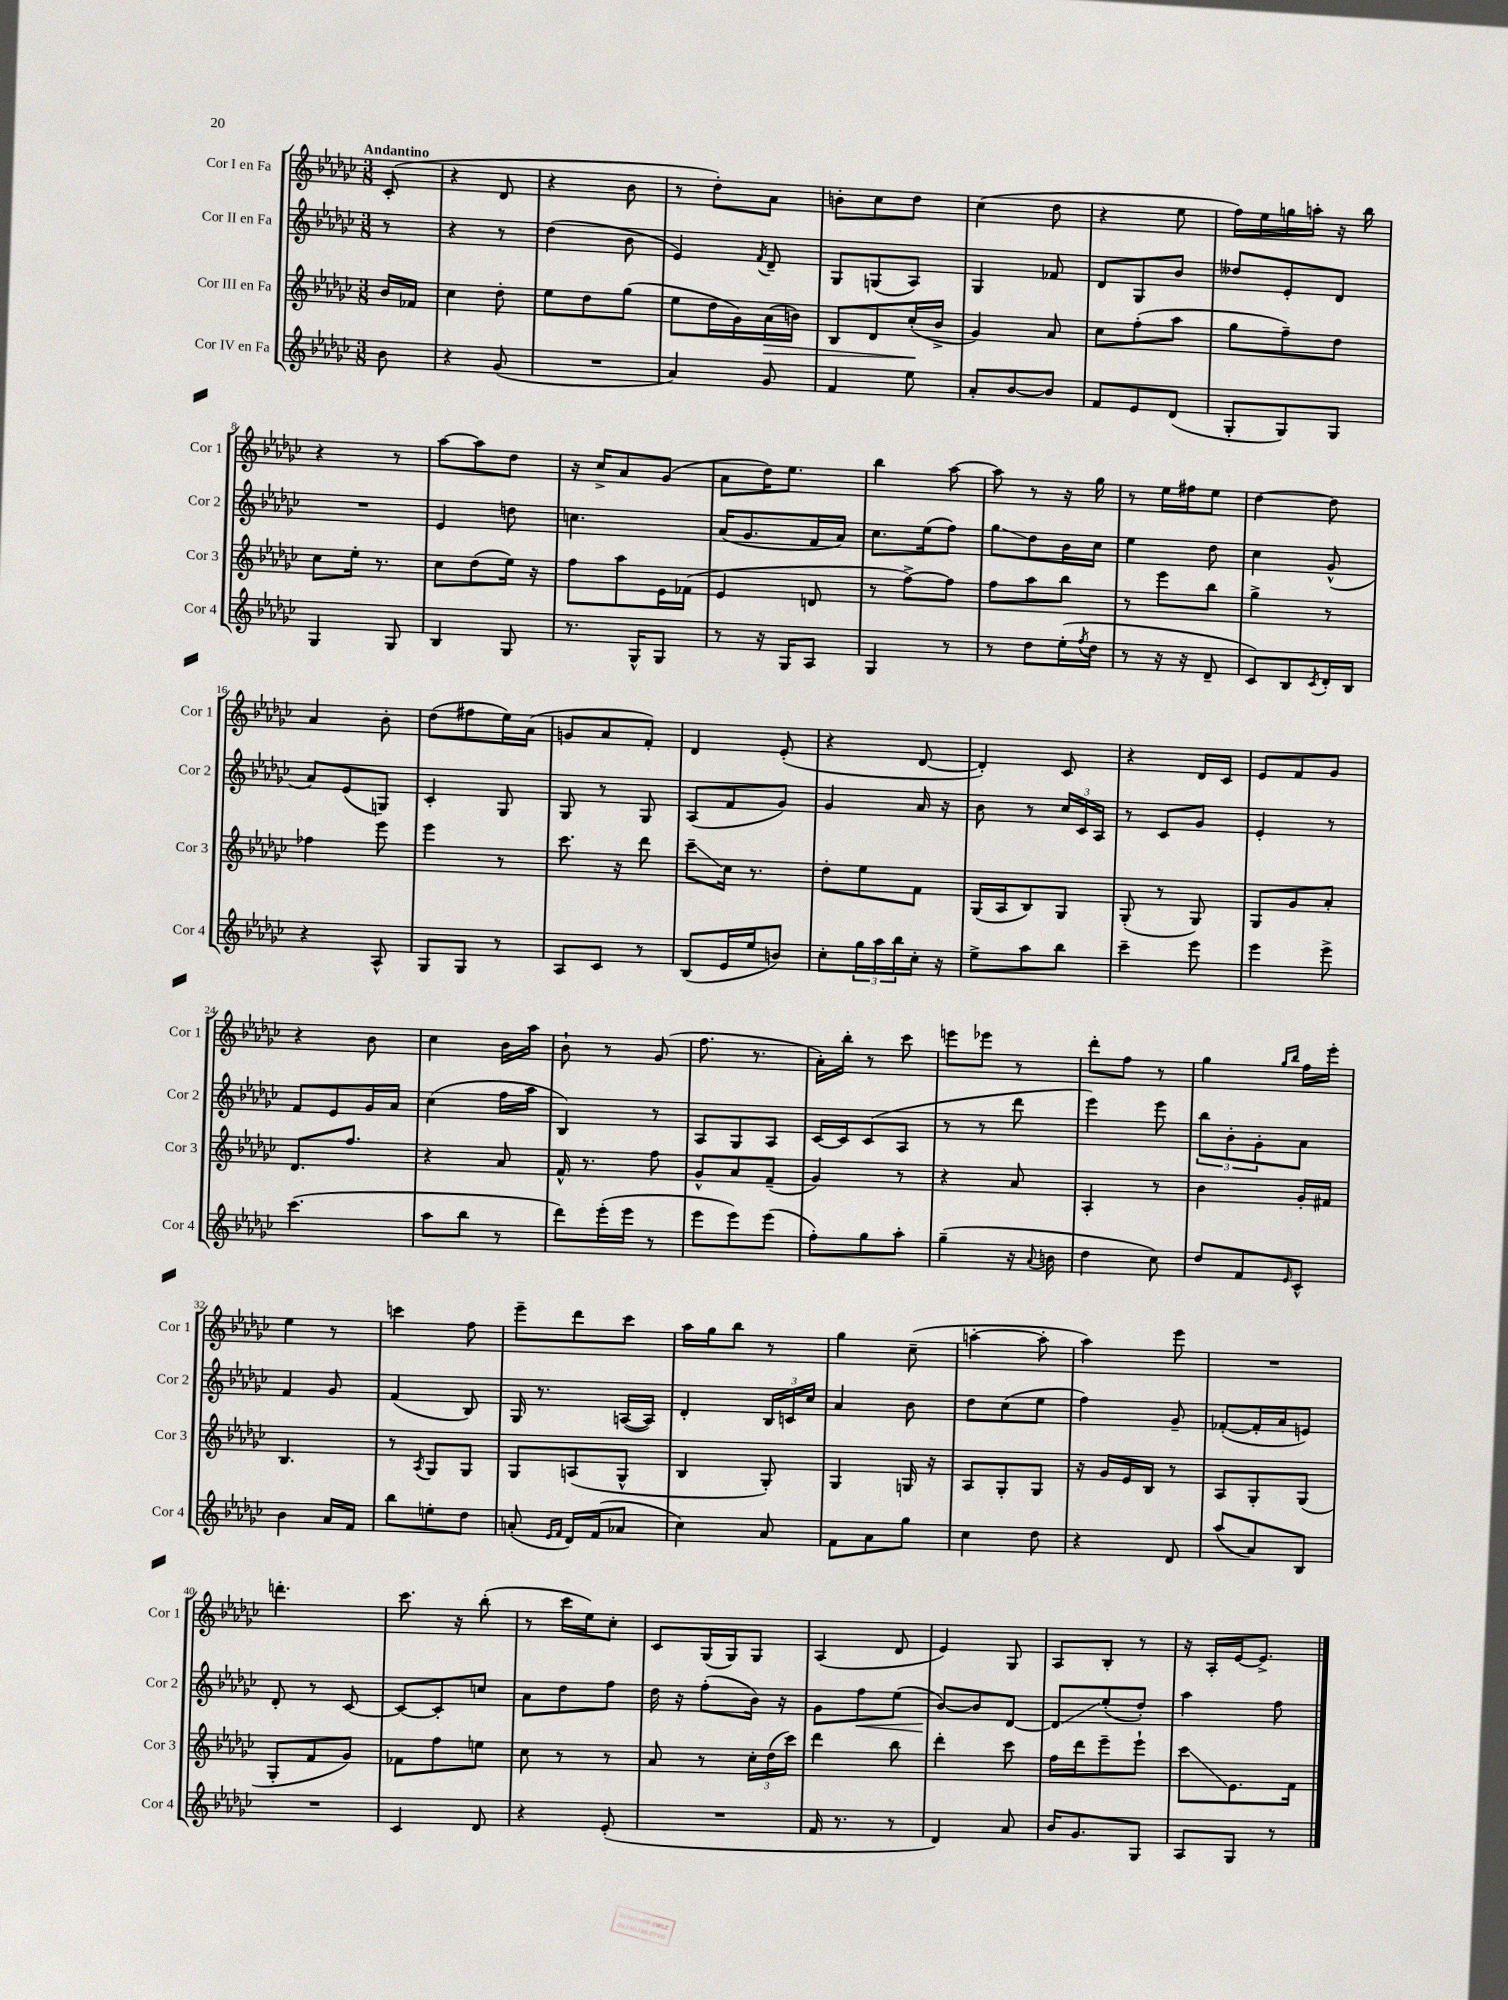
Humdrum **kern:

**kern	**kern	**kern	**kern
*staff4	*staff3	*staff2	*staff1
*clefG2	*clefG2	*clefG2	*clefG2
*k[b-e-a-d-g-c-]	*k[b-e-a-d-g-c-]	*k[b-e-a-d-g-c-]	*k[b-e-a-d-g-c-]
*M3/8	*M3/8	*M3/8	*M3/8
8b-	16b-	8r	(8c-'
.	16f-	.	.
=	=	=	=
4r	4cc-	4r	4r
(8g-	8dd-'	8r	8d-
=	=	=	=
4.r	8ee-	(4dd-	4r
.	8dd-	.	.
.	(8gg-	8b-	8b-
=	=	=	=
4a-)	8ee-	4e-)	8r
.	16dd-	.	8dd-')
.	16g-)	.	.
.	.	8qf	.
8g-	(16a-	8d-~	8a-
.	16b)	.	.
=	=	=	=
4f	8B-	8G-	8b'
.	8d-	(8G	8cc-
8ee-	(16cc-'	8A-)	8dd-
.	16b-^	.	.
=	=	=	=
8a-'	4g-)	4G-	(4cc-
[8b-	.	.	.
8b-]	8a-	8f-	8dd-
=	=	=	=
8f	8cc-	8d-	4r
8e-	(8ff'	8G-	.
(8d-	8aa-	8b-	8ee-
=	=	=	=
8G-'	8gg-	8dd--	16ff)
.	.	.	16ee-
8G-)	8ff~)	8e-'	16gg
.	.	.	16aa'
8G-	8dd-	8d-	16r
.	.	.	16bb-
=	=	=	=
4G-	8cc-	4.r	4r
.	16ee-'	.	.
.	8.r	.	.
8G-	.	.	8r
=	=	=	=
4B-	8cc-	4e-	[8aa-
.	(8dd-	.	8aa-]
8G-	16ee-)	8dd	8dd-
.	16r	.	.
=	=	=	=
8.r	8ff	4.cc	16r
.	.	.	16cc-^
.	8aa-	.	8a-
16G-^^	.	.	.
8G-	16e-	.	(8g-
.	(16f-	.	.
=	=	=	=
8r	4e-	(16a-	8a-
.	.	8.g-	.
16r	.	.	16dd-)
16G-	.	.	8.ee-
8A-	8d	16f	.
.	.	16a-)	.
=	=	=	=
4G-	8r	8.cc-	4bb-
.	[8ff^)	.	.
.	.	(16ee-	.
8r	8ff]	8ff)	[8aa-
=	=	=	=
8r	8ff	8gg-	8aa-]
8dd-	8aa-	8dd-	8r
(16ee-'	8bb-	16b-	16r
8qff	.	.	.
16dd-	.	16cc-	16gg-
=	=	=	=
8r	8r	4ee-	8r
16r	8eee-	.	16ee-
16r	.	.	16ff#
8d-~	8bb-	8dd-	8ee-
=	=	=	=
8c-)	4gg-^	4cc-	[4dd-
8B-	.	.	.
8qc-	.	.	.
16d-'	8r	(8g-^^	8dd-]
16B-	.	.	.
=	=	=	=
4r	4ff-	8a-)	4a-
.	.	(8e-	.
8A-^^	8eee-	8G)	8b-'
=	=	=	=
8G-	4eee-	4c-'	(8dd-
8G-	.	.	8ff#
8r	8r	8G-	16ee-)
.	.	.	(16a-
=	=	=	=
8A-	8.ccc-	8G-	8g
8c-	.	8r	8a-
.	16r	.	.
8r	8ddd-	8G-	8f')
=	=	=	=
(8B-	8ccc-~	(8A-	4d-
16e-	16cc-	8f	.
16ee-	8.r	.	.
8b)	.	8g-)	(8e-'
=	=	=	=
8cc-'	8dd-'	4g-	4r
24gg-	8ee-	.	.
24aa-	.	.	.
24bb-	.	.	.
16cc-'	8f	16a-	[8d-
16r	.	16r	.
=	=	=	=
8ee-^	(16G-	8b-	4d-'])
.	16A-	.	.
8aa-	8B-)	8r	.
8bb-	8G-	24cc-	8c-
.	.	24c-	.
.	.	24A-	.
=	=	=	=
4ccc-~	(8G-'	8r	4r
.	8r	8c-	.
8eee-	8G-)	8g-	16d-
.	.	.	16c-
=	=	=	=
4eee-	8G-	4e-'	8e-
.	8g-	.	8f
8eee-^	8a-'	8r	8g-
=	=	=	=
(4.ccc-	8.d-	8f	4r
.	.	8e-	.
.	8.ff	.	.
.	.	16g-	8b-
.	.	16a-	.
=	=	=	=
8aa-	4r	(4cc-	4cc-
8bb-	.	.	.
8r	8a-	16ff	16b-
.	.	16aa-	16aa-
=	=	=	=
8ddd-)	16f^^	4B-)	8b-`
.	8.r	.	.
(16eee-'	.	.	8r
16eee-	.	.	.
8r	8ff	8r	(8g-
=	=	=	=
8eee-	8g-^^	8A-	8.ff
8eee-)	8a-	8G-	.
.	.	.	8.r
(8eee-	(8f~	8A-	.
=	=	=	=
8ff')	4g-)	[16c-	16a-')
.	.	16c-]	16bb-'
8gg-	.	(8c-	8r
8aa-'	8r	8A-	8ccc-
=	=	=	=
(4gg-~	4r	8r	8eee
.	.	8r	8eee-
16r	8a-	8ddd-	8r
8qqa-	.	.	.
16b	.	.	.
=	=	=	=
4dd-	4A-'	4eee-)	8ddd-'
.	.	.	8ff
8cc-)	8r	8eee-	8r
=	=	=	=
8dd-	4b-	12bb-	4gg-
.	.	12b-'	.
8f	.	.	.
.	.	12g-'	.
.	.	.	16qqgg-
16qqe-	.	.	16qqbb-
8c-^^	16g-'	8a-	16ff
.	16f#	.	16eee-'
=	=	=	=
4b-	4.B-	4f	4ee-
16a-	.	8g-	8r
16f	.	.	.
=	=	=	=
8bb-	8r	(4f	4ccc
.	8qA-	.	.
8ee'	8G-	.	.
8dd-	8G-	8B-)	8ff
=	=	=	=
(8a'	8G-	16G-	8eee-~
.	.	8.r	.
16qqe-	.	.	.
16qqf	.	.	.
16d-)	(8A	.	8ddd-
(16f	.	.	.
8a-	8G-^^	([16A	8ccc-
.	.	16A])	.
=	=	=	=
4cc-)	4B-	4d-'	16aa-
.	.	.	16gg-
.	.	.	8bb-
8a-	8G-')	24B-	8r
.	.	24c	.
.	.	24cc-	.
=	=	=	=
8f	4G-	4a-	4gg-
8a-	.	.	.
8gg-	16G	8b-	(8cc-~
.	16r	.	.
=	=	=	=
4cc-	8A-	8dd-	[4aa'
.	8G-'	(8cc-	.
8dd-	8G-	8ee-	8aa']
=	=	=	=
4r	16r	4ff)	4aa-)
.	16g-	.	.
.	16e-	.	.
.	16B-	.	.
8d-	8r	8g-~	8eee-
=	=	=	=
(8aa-	8A-	([8f-'	4.r
8a-)	8G-'	16f-']	.
.	.	16a-	.
8B-	(8G-	8e)	.
=	=	=	=
4.r	8G-'	8d-'	4.ddd'
.	8f	8r	.
.	8g-)	[8c-	.
=	=	=	=
4c-	8f-	8c-_	8.ccc-
.	8ff	8c-']	.
.	.	.	16r
8d-	8ee	8cc	(8bb-'
=	=	=	=
4r	8cc-	8a-	8r
.	8r	8dd-	16ccc-
.	.	.	16ee-)
(8e-'	8r	8ff	8cc-'
=	=	=	=
4.r	8a-	16dd-	8c-
.	.	16r	.
.	8r	(8ff'	(16G-
.	.	.	16G-)
.	24cc-'	16b-)	8G-
.	(24dd-	.	.
.	.	16r	.
.	24ccc-)	.	.
=	=	=	=
16f	4ddd-	8g-	(4A-
8.r	.	.	.
.	.	8ff	.
8r	8bb-	(8ee-	8d-
=	=	=	=
4d-)	4ddd-'	[8b-)	4e-)
.	.	8b-]	.
8a-	8ccc-	[8d-	8G-
=	=	=	=
16b-	16ff	8d-]	8A-
8.g-	16ddd-	.	.
.	8eee-~	(8ee-'	8B-'
8G-	8eee-`	8dd-')	8r
=	=	=	=
8A-	8ccc-	4aa-	16r
.	.	.	16A-'
8G-	8.e-	.	[16e-
.	.	.	8.e-^]
8r	.	8ff	.
.	16f	.	.
==	==	==	==
*-	*-	*-	*-
